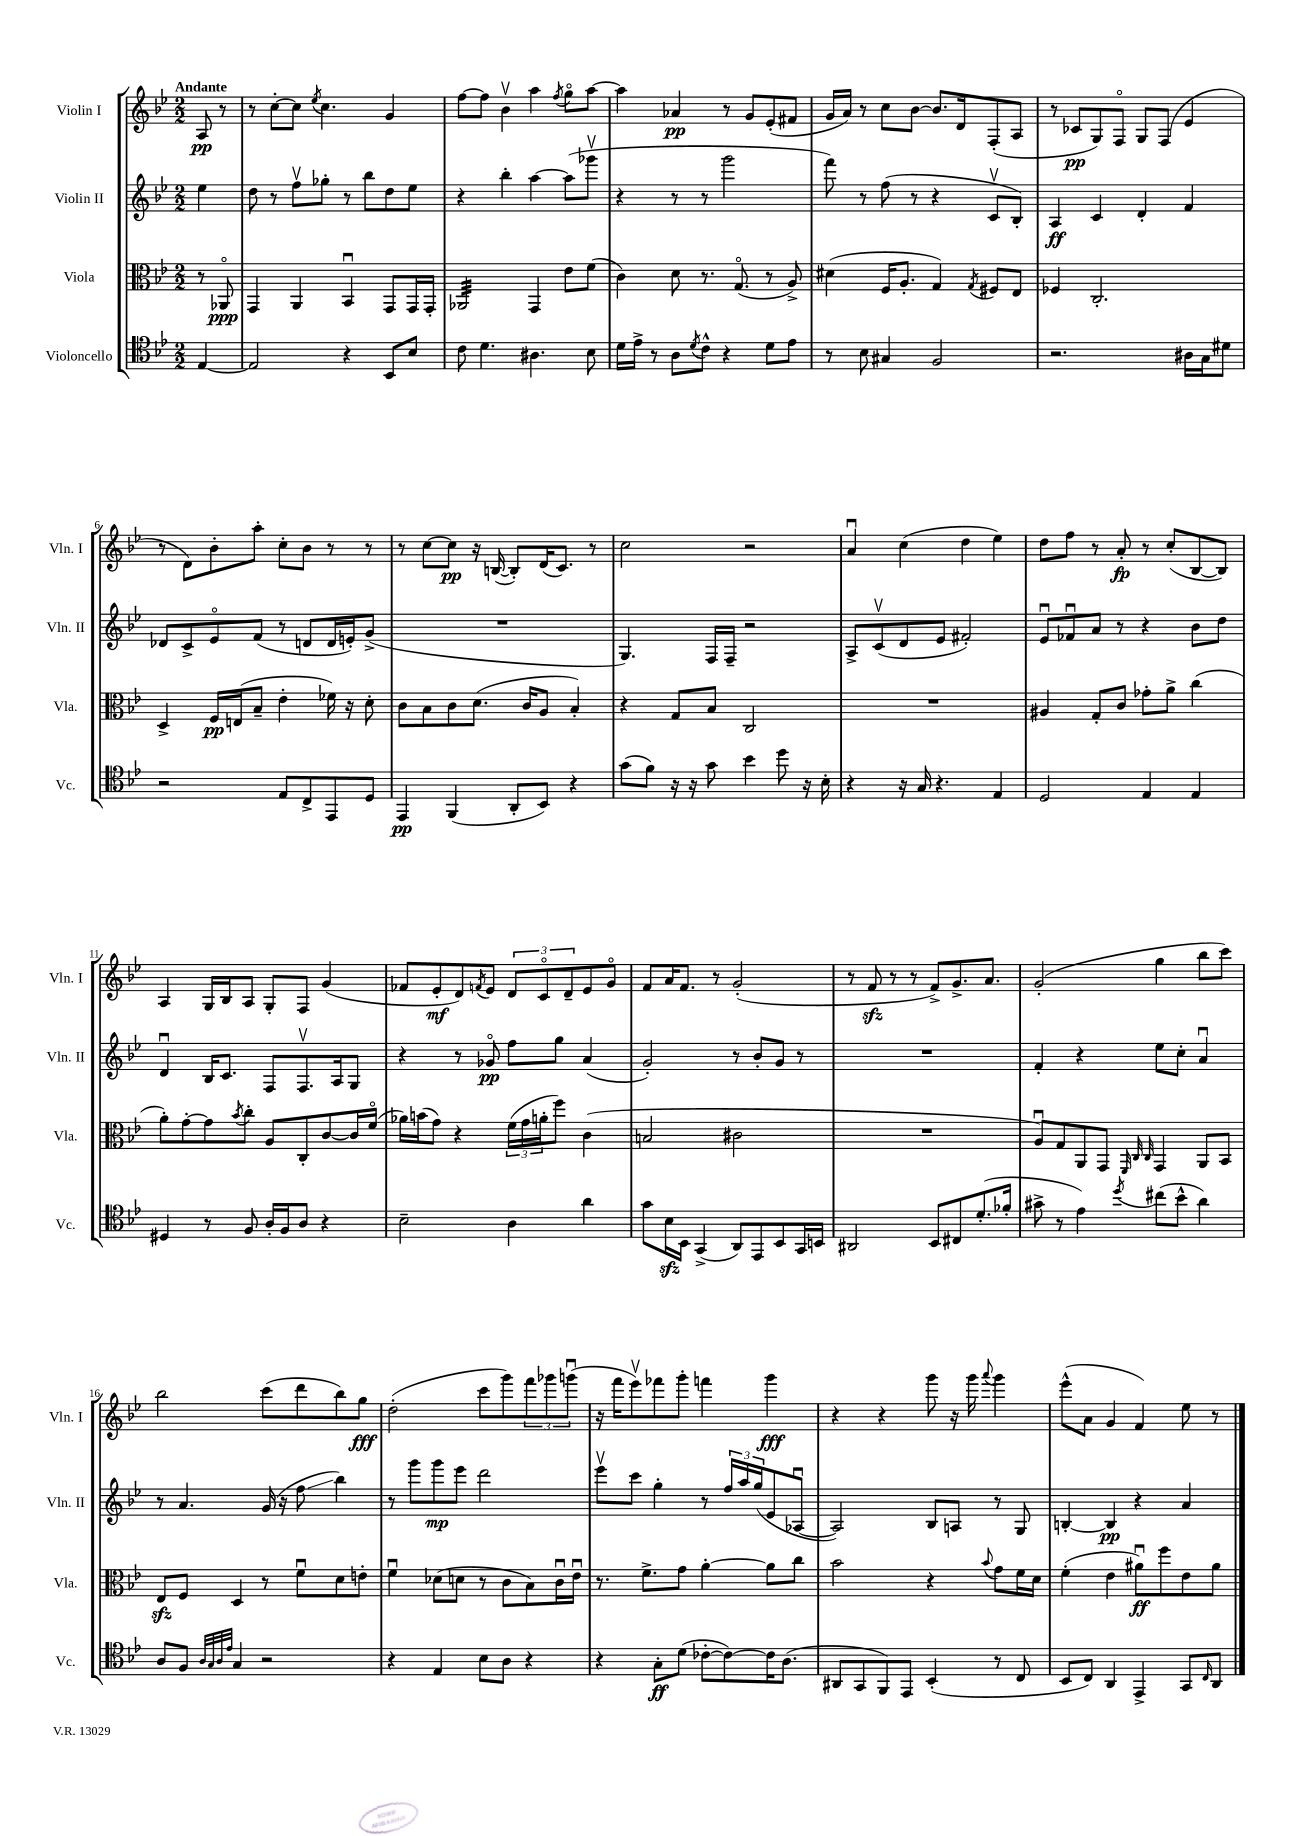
<<
\new StaffGroup <<
\new Staff = "s0" \with { instrumentName = "Violin I" shortInstrumentName = "Vln. I" } {
    \clef treble \key bes \major \numericTimeSignature \time 2/2 \partial 4 \tempo "Andante"
    a8\pp r8 |
    r8 c''8~-. c''8 \acciaccatura { ees''8 } c''4. g'4 |
    f''8~ f''8 bes'4\upbow a''4 \acciaccatura { f''8 } g''8\flageolet a''8~ |
    a''4 aes'4\pp r8 g'8 ees'8-.( fis'8 |
    g'16 a'16) r8 c''8 bes'8~ bes'8. d'16 f8-.( a8 |
    r8 ces'8\pp g8) f8\flageolet g8 f8( ees'4 |
    r8 d'8) bes'8-. a''8-. c''8-. bes'8 r8 r8 |
    r8 c''8~ c''8\pp r16 b16~( b8-.) d'16( c'8.) r8 |
    c''2 r2 |
    a'4\downbow c''4( d''4 ees''4) |
    d''8 f''8 r8 a'8-.\fp r8 c''8-.( bes8~ bes8) |
    a4 g16 bes16 a8 g8-. f8 g'4( |
    fes'8 ees'8-.\mf d'8) \acciaccatura { f'8 } ees'8 \tuplet 3/2 { d'8 c'8\flageolet d'8-- } ees'8 g'8\flageolet |
    f'8 a'16 f'8. r8 g'2-.( |
    r8 f'8\sfz r8 r8 f'8->) g'8.-> a'8. |
    g'2-.( g''4 bes''8 c'''8) |
    bes''2 c'''8( d'''8 bes''8) g''8\fff |
    d''2-.( c'''8 g'''8) \tuplet 3/2 { f'''8 ges'''8 g'''8\downbow( } |
    r16 f'''16 ees'''8\upbow) fes'''8 g'''8-. f'''4 g'''4\fff |
    r4 r4 g'''8 r16 g'''16 \appoggiatura { a'''8 } g'''4 |
    ees'''8-^( a'8 g'4 f'4) ees''8 r8 \bar "|." |
}
\new Staff = "s1" \with { instrumentName = "Violin II" shortInstrumentName = "Vln. II" } {
    \clef treble \key bes \major \numericTimeSignature \time 2/2 \partial 4
    ees''4 |
    d''8 r8 f''8\upbow ges''8-. r8 bes''8 d''8 ees''8 |
    r4 bes''4-. a''4~ a''8( ges'''8\upbow |
    r4 r8 r8 g'''2 |
    f'''8) r8 f''8( r8 r4 c'8\upbow bes8-.) |
    a4\ff c'4 d'4-. f'4 |
    des'8 c'8-> ees'8\flageolet f'8( r8 d'8 d'16 e'16-.) g'8->( |
    R1 |
    g4.) f16 f16-- r2 |
    a8-> c'8\upbow( d'8 ees'8 fis'2-.) |
    ees'8\downbow fes'8\downbow a'8 r8 r4 bes'8 d''8 |
    d'4\downbow bes16 c'8. f8 f8.\upbow a16 g8 |
    r4 r8 ges'8\flageolet\pp f''8 g''8 a'4( |
    g'2-.) r8 bes'8-. g'8 r8 |
    R1 |
    f'4-. r4 ees''8 c''8-. a'4\downbow |
    r8 a'4. g'16( r16 f''8\glissando bes''4) |
    r8 g'''8 g'''8\mp ees'''8 d'''2 |
    ees'''8\upbow c'''8 g''4-. r8 \tuplet 3/2 { f''16 a''16 g''16( } ees'8 aes8~\downbow |
    aes2) bes8 a8 r8 g8 |
    b4~-. b4\pp r4 a'4 \bar "|." |
}
\new Staff = "s2" \with { instrumentName = "Viola" shortInstrumentName = "Vla." } {
    \clef alto \key bes \major \numericTimeSignature \time 2/2 \partial 4
    r8 aes,8\flageolet\ppp |
    g,4 a,4 bes,4\downbow g,8 g,16 g,16-. |
    aes,2:32 g,4 ees'8 f'8( |
    c'4) d'8 r8. g8.\flageolet( r8 a8->) |
    dis'4( f16 a8.-. g4) \acciaccatura { g8 } fis8 ees8 |
    fes4 c2.-. |
    d4-> f16\pp e16( bes8-- ees'4-. fes'16) r16 d'8-. |
    c'8 bes8 c'8 d'8.( c'16 a8 bes4-.) |
    r4 g8 bes8 c2 |
    R1 |
    ais4 g8-. c'8 ges'8-. a'8-> c''4( |
    a'8-.) g'8~-. g'8 \acciaccatura { bes'8 } c''8-. a8 c8-. c'8~ c'16 f'16\flageolet( |
    aes'16) b'16( g'8) r4 \tuplet 3/2 { f'16( g'16 a'16-. } f''8) c'4( |
    b2 cis'2 |
    R1 |
    a8\downbow) g8 a,8 g,8 \grace { f,32 c32 c32 } g,4 a,8 bes,8 |
    ees8\sfz f8 d4 r8 f'8\downbow d'8 e'8-. |
    f'4\downbow des'8( d'8 r8 c'8 bes8) c'16\downbow ees'16\downbow |
    r8. f'8.-> g'8 a'4~-. a'8 c''8 |
    bes'2 r4 \appoggiatura { bes'8 } g'8 f'16 d'16 |
    f'4-.( ees'4 ais'8\downbow\ff) f''8 ees'8 ais'8 \bar "|." |
}
\new Staff = "s3" \with { instrumentName = "Violoncello" shortInstrumentName = "Vc." } {
    \clef tenor \key bes \major \numericTimeSignature \time 2/2 \partial 4
    ees4~ |
    ees2 r4 bes,8 bes8 |
    c'8 d'4. ais4. bes8 |
    d'16 ees'16-> r8 a8 \acciaccatura { d'8 } c'8-^ r4 d'8 ees'8 |
    r8 bes8 gis4 f2 |
    r2. ais16 g16 dis'8 |
    r2 ees8 c8-> ees,8 d8 |
    ees,4\pp f,4( a,8-. bes,8) r4 |
    g'8( f'8) r16 r16 g'8 bes'4 d''8 r16 bes16-. |
    r4 r16 g16 r4. ees4 |
    d2 ees4 ees4 |
    dis4 r8 f8 a16-. f16 a8 r4 |
    bes2-- a4 a'4 |
    g'8 bes16\sfz bes,16 g,4->( a,8) ees,8 bes,8 g,16 b,16 |
    ais,2 bes,8 cis8 d'8.-.( fes'16-. |
    gis'8-> r8 ees'4) \acciaccatura { d''8 } cis''8( bes'8-^ a'4) |
    a8 f8 \grace { a32 g32 a32 ees'32 } g4 r2 |
    r4 ees4 bes8 a8 r4 |
    r4 g8-.\ff d'8( ces'8~-. ces'8~) ces'16 a8.( |
    ais,8 g,8 f,8) ees,8 bes,4-.( r8 c8 |
    bes,8 c8) a,4 ees,4-> g,8 \grace { c16 } a,8 \bar "|." |
}
>>
>>
